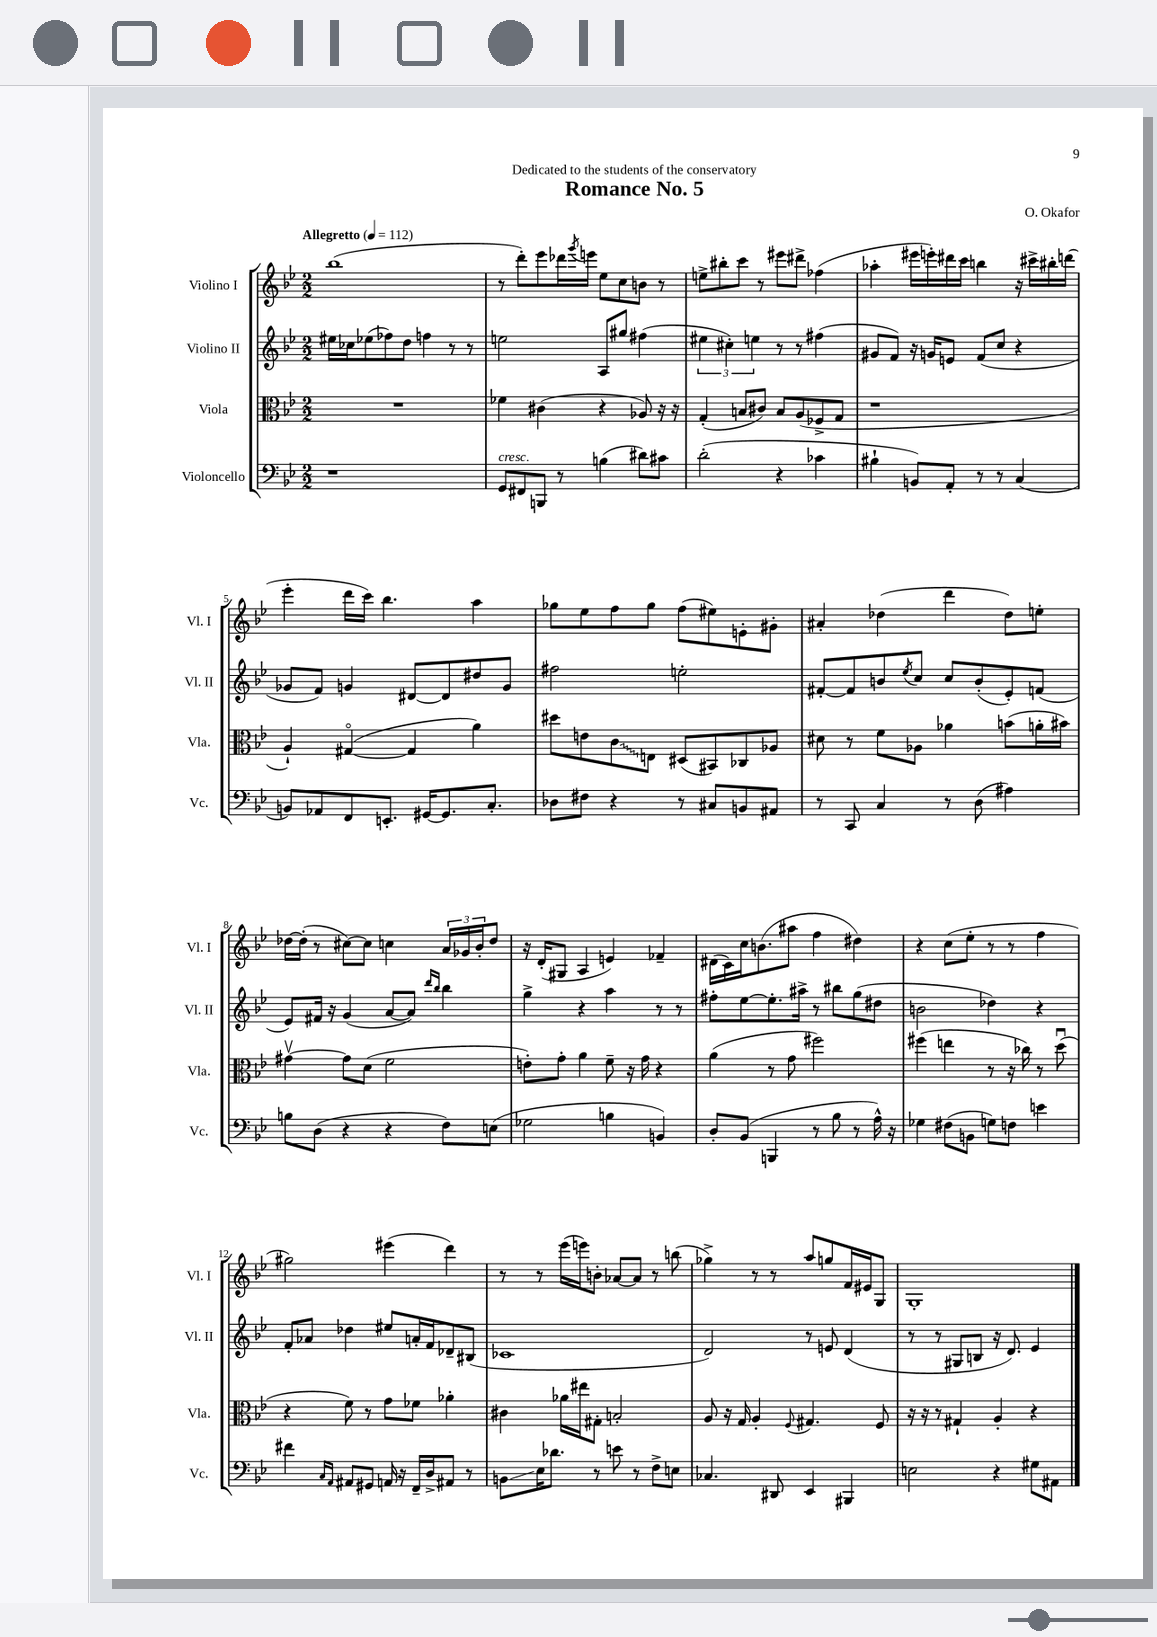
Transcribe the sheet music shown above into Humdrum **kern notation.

**kern	**kern	**kern	**kern
*staff4	*staff3	*staff2	*staff1
*clefF4	*clefC3	*clefG2	*clefG2
*k[b-e-]	*k[b-e-]	*k[b-e-]	*k[b-e-]
*M2/2	*M2/2	*M2/2	*M2/2
*MM112	*MM112	*MM112	*MM112
1r	1r	16ee#	(1bb-
.	.	16cc-	.
.	.	(8ee-	.
.	.	8ff-)	.
.	.	8dd	.
.	.	4ff	.
.	.	8r	.
.	.	8r	.
=	=	=	=
8GG	4f-	2ee	8r
8FF#	.	.	8ddd')
8BBB	(4c#	.	8eee-
8r	.	.	16ddd-
.	.	.	8qggg
.	.	.	16eee
(4B	4r	8A	8ee-
.	.	8gg#	8cc
8d#)	8A-)	(4ff#	8b
8c#	16r	.	8r
.	16r	.	.
=	=	=	=
(2d'	(4G'	6ee#	8ee^
.	.	.	8bb#'
.	.	6cc#')	.
.	8B	.	8ccc
.	.	6ee	.
.	8c#)	.	8r
4r	8B	8r	8eee#
.	(8A	8r	8ddd#^
4c-	8F-^	(4ff#	(4ff-
.	8G	.	.
=	=	=	=
4B#`	1r	8g#	4aa-'
.	.	8f)	.
8BB)	.	16r	16eee#
.	.	16g	16eee')
8AA'	.	8e	16ddd#
.	.	.	16ccc
8r	.	(8f	4bb
8r	.	8cc	.
(4C	.	4r	16r
.	.	.	16ccc#^
.	.	.	16bb#'
.	.	.	(16ddd
=	=	=	=
8BB)	4A`)	8g-	4eee-'
8AA-	.	8f)	.
8FF	([4G#o	4g	16ddd
.	.	.	16ccc)
8.EE'	.	.	4.bb-
.	4G#]	[8d#	.
[16GG#	.	.	.
8.GG#]	.	8d#]	.
.	4a)	8dd#	4aa
8.C'	.	.	.
.	.	8g	.
=	=	=	=
8D-	8dd#	2ff#	8gg-
8F#	8e	.	8ee-
4r	8c	.	8ff
.	8E	.	8gg-
8r	(8D#	2ee'	(8ff
8C#	8BB#)	.	8ee#)
8BB	8C-	.	8e'
8AA#	8A-	.	8g#'
=	=	=	=
8r	8d#	[8f#'	4a#'
8CC	8r	8f#]	.
4C	8f	8b	(4dd-
.	.	8qee-	.
.	8A-	8cc	.
8r	4a-	8cc	4ddd
(8D	.	(8b'	.
4A#)	(8b	8e-')	8dd-)
.	16a'	(8f	8ee'
.	16b#)	.	.
=	=	=	=
8B	[4g#v	8e-)	[16dd-
.	.	.	(16dd-']
(8D	.	16f#	8r
.	.	16r	.
4r	8g#]	(4g	[8cc#)
.	(8d	.	8cc#]
4r	2f	[8a	4cc
.	.	8a])	.
.	.	16qqddd	.
.	.	16qqbb-	.
8F)	.	4bb-	24a
.	.	.	24g-
.	.	.	24b-'
(8E	.	.	8dd-
=	=	=	=
2G-	8e')	4gg^	16r
.	.	.	(16d'
.	8g'	.	8G#
.	4a	4r	4A
4B	8f~	4aa	4e)
.	16r	.	.
.	16g	.	.
4BB)	4r	8r	4f-~
.	.	8r	.
=	=	=	=
8D'	(4a	8ff#'	(16d#
.	.	.	16c)
(8BB-	.	[8ee-	16cc
.	.	.	(8.b
4BBB	8r	8.ee-']	.
.	8g	.	8aa#
.	.	16aa#^	.
8r	2ff#)	8r	4ff
8B-	.	8bb#	.
8r	.	(8gg	4dd#)
16A^^)	.	8dd#	.
16r	.	.	.
=	=	=	=
4G-	(4ff#	2b	4r
(8F#	4ee	.	(8cc
8BB	.	.	8ee-'
8G)	8r	4dd-)	8r
8F	16r	.	8r
.	16cc-)	.	.
4e	8r	4r	4ff
.	(8ddu	.	.
=	=	=	=
4f#	4r	8f'	2gg#)
.	.	8a-	.
16qqC	.	.	.
16qqAA	.	.	.
8AA#	8f)	4dd-	.
8GG#	8r	.	.
16AA	8g	8ee#	(4eee#
16r	.	.	.
16FF~	8f-	16a'	.
16D^	.	16f	.
8AA#	4a-'	8d-~	4ddd)
8r	.	(8B#	.
=	=	=	=
8BB	4c#	1c-	8r
16E-	.	.	8r
8.d-	.	.	.
.	16a-	.	(16eee-
.	16ee#	.	16eee)
8r	8G#'	.	8b'
8e	2B'	.	[8a-
8r	.	.	8a-]
8F^	.	.	8r
8E	.	.	(8bb
=	=	=	=
4.C-	8A	2d)	4gg-^)
.	16r	.	.
.	16G	.	.
.	4A'	.	8r
8DD#	.	.	8r
.	8qqF	.	.
4EE-	4.G#	8r	8aa
.	.	8e	8gg
4BBB#	.	(4d	16f
.	.	.	16e#
.	8F	.	8G
=	=	=	=
2E	16r	8r	1G'
.	16r	.	.
.	8r	8r	.
.	4G#`	8G#	.
.	.	8B	.
4r	4A'	16r	.
.	.	8.d)	.
8G#	4r	4e-	.
8AA#	.	.	.
==	==	==	==
*-	*-	*-	*-
